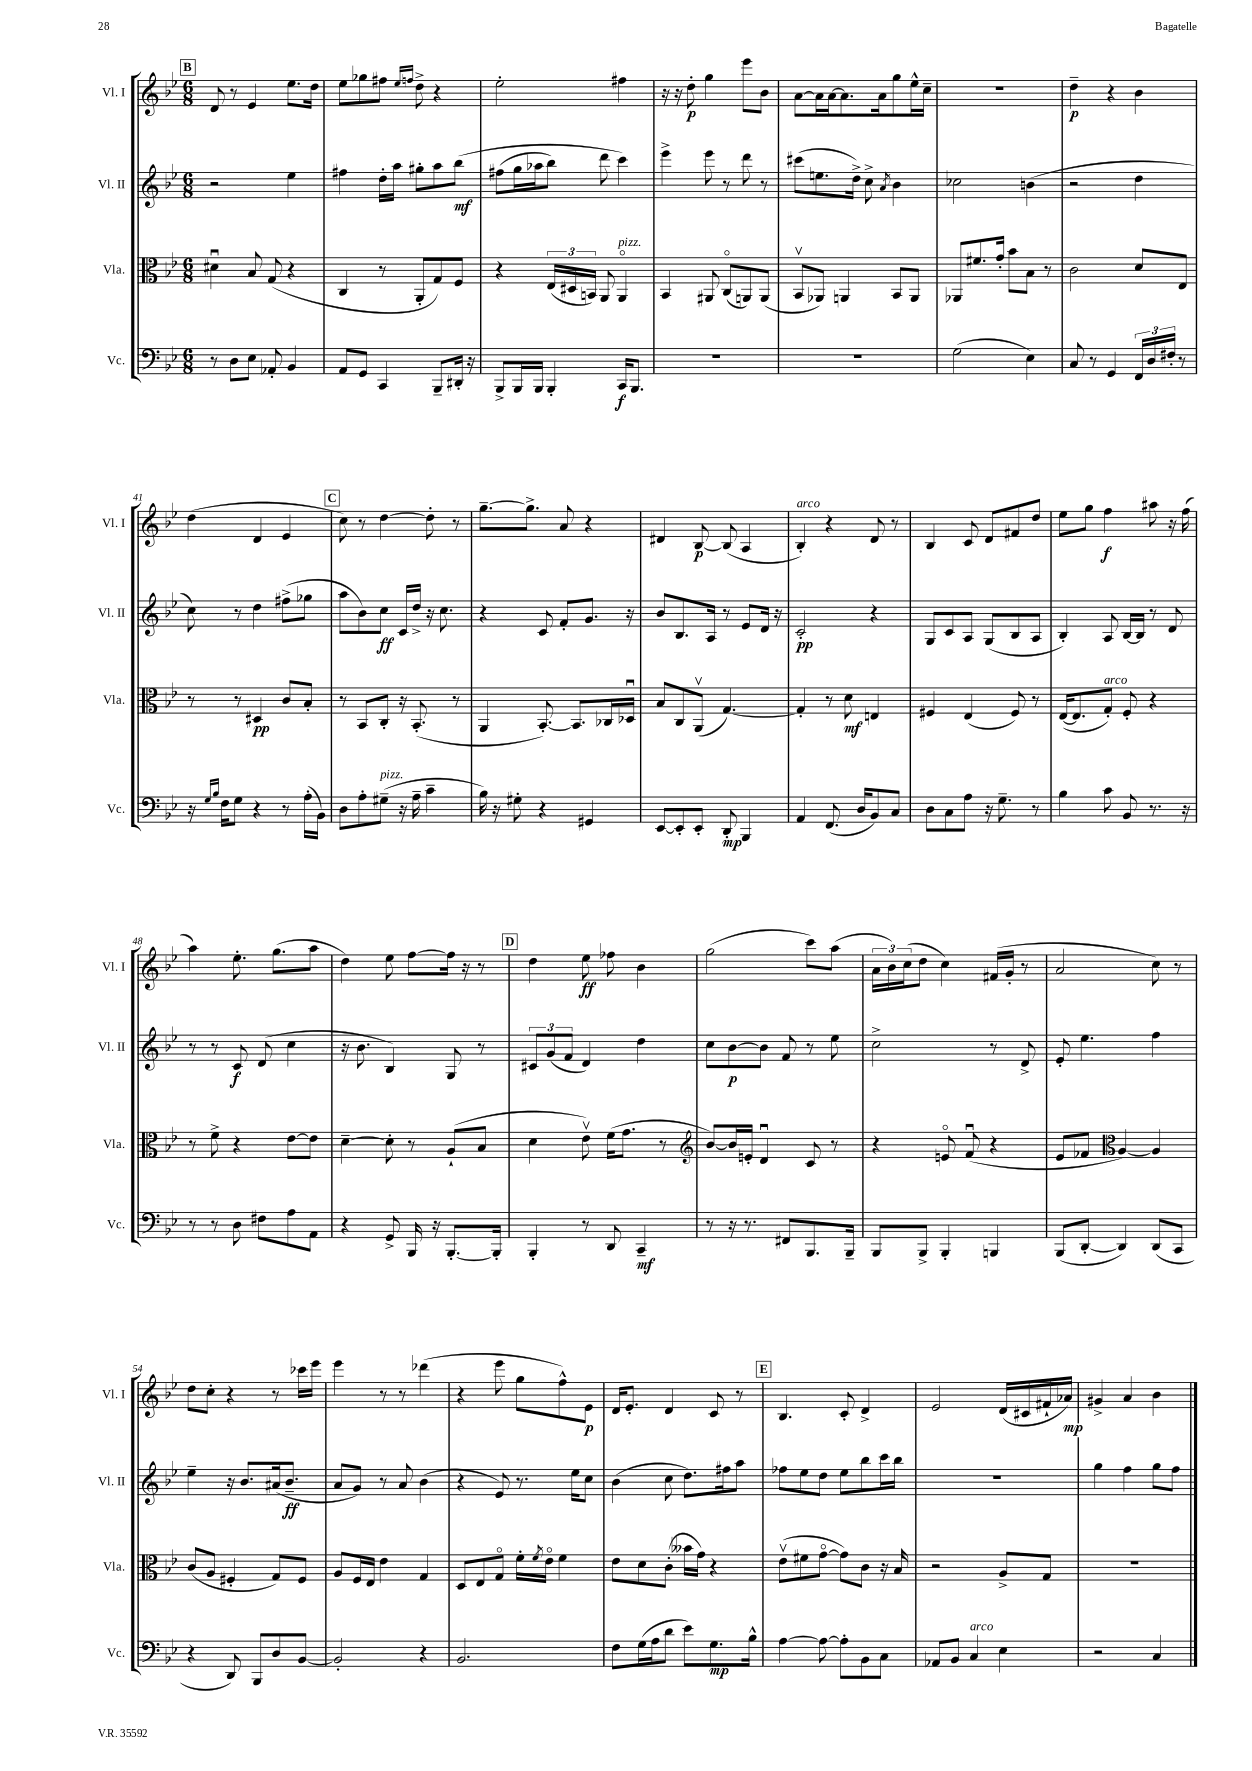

**kern	**dynam	**kern	**dynam	**kern	**dynam	**kern	**dynam
*part4	*part4	*part3	*part3	*part2	*part2	*part1	*part1
*staff4	*staff4	*staff3	*staff3	*staff2	*staff2	*staff1	*staff1
*I"Vc.	*	*I"Vla.	*	*I"Vl. II	*	*I"Vl. I	*
*I'Vc.	*	*I'Vla.	*	*I'Vl. II	*	*I'Vl. I	*
*clefF4	*	*clefC3	*	*clefG2	*	*clefG2	*
*k[b-e-]	*	*k[b-e-]	*	*k[b-e-]	*	*k[b-e-]	*
*M6/8	*	*M6/8	*	*M6/8	*	*M6/8	*
!!LO:REH:place=s1:t=B
=34	=34	=34	=34	=34	=34	=34	=34
8r	.	4d#Xu\	.	2r	.	8d/	.
8D\L	.	.	.	.	.	8r	.
8E-\J	.	8B-/	.	.	.	4e-/	.
8AA-X'/	.	(8G/	.	.	.	.	.
4BB-/	.	4r	.	4ee-\	.	8.ee-\L	.
.	.	.	.	.	.	16dd\Jk	.
=35	=35	=35	=35	=35	=35	=35	=35
8AA/L	.	4C/	.	4ff#X\	.	8ee-\L	.
8GG/J	.	.	.	.	.	8gg-X\	.
4CC/	.	8r	.	16dd'\LL	.	8ff#X\J	.
.	.	.	.	16aa\JJ	.	.	.
.	.	.	.	.	.	16qqee-/LL	.
.	.	.	.	.	.	16qqffn/JJ	.
.	.	8AA'/L	.	8gg#X'\L	.	8dd^\	.
8BBB-~/L	.	8G/)	.	8aa\	.	4r	.
16DD#X'/Jk	.	8F/J	.	(8bb-\J	mf	.	.
16r	.	.	.	.	.	.	.
=36	=36	=36	=36	=36	=36	=36	=36
8BBB-^/L	.	4r	.	(8ff#X\L	.	2ee-'\	.
16BBB-/L	.	.	.	16gg\L	.	.	.
16BBB-/JJ	.	.	.	16aa-X\J	.	.	.
4BBB-'/	.	(24E-/LL	.	8bb-\J)	.	.	.
.	.	24D#X/	.	.	.	.	.
.	.	24BBn/JJ)	.	.	.	.	.
.	.	8AA/	.	8ddd\	.	.	.
!	!	!LO:TX:a:i:t=pizz.	!	!	!	!	!
16CC/KL	f	4AA/	.	4ccc\)	.	4ff#X\	.
8.BBB-/J	.	.	.	.	.	.	.
=37	=37	=37	=37	=37	=37	=37	=37
2.r	.	4BB-/	.	4eee-^\	.	16r	.
.	.	.	.	.	.	16r	.
.	.	.	.	.	.	8dd'\	p
.	.	8AA#X/	.	8eee-\	.	4gg\	.
.	.	(8C/L	.	8r	.	.	.
.	.	8AAn/)	.	8ddd\	.	8eee-\L	.
.	.	(8AA/J	.	8r	.	8b-\J	.
=38	=38	=38	=38	=38	=38	=38	=38
2.r	.	8BB-v/L	.	(8ccc#X\L	.	[8a\L	.
.	.	8AA-X/J)	.	8.een\	.	16a\L]	.
.	.	.	.	.	.	[16a\J	.
.	.	4AAn/	.	.	.	8.a\]	.
.	.	.	.	16dd^\Jk)	.	.	.
.	.	.	.	8cc^\	.	.	.
.	.	.	.	.	.	16a\k	.
.	.	.	.	8qa/	.	.	.
.	.	8BB-/L	.	4b-\	.	8gg\	.
.	.	8AA/J	.	.	.	16ee-^^\L	.
.	.	.	.	.	.	16cc~\JJ	.
=39	=39	=39	=39	=39	=39	=39	=39
(2G\	.	8AA-X/L	.	2cc-X\	.	2.r	.
.	.	8.f#X/	.	.	.	.	.
.	.	16g'/Jk	.	.	.	.	.
.	.	8b-\L	.	.	.	.	.
4E-\)	.	8B-\J	.	(4bn\	.	.	.
.	.	8r	.	.	.	.	.
=40	=40	=40	=40	=40	=40	=40	=40
8C/	.	2c\	.	2r	.	4dd~\	p
8r	.	.	.	.	.	.	.
4GG/	.	.	.	.	.	4r	.
24FF/LL	.	8d/L	.	4dd\	.	4b-\	.
24D/	.	.	.	.	.	.	.
24F#X'/JJ	.	.	.	.	.	.	.
8r	.	8E-/J	.	.	.	.	.
!!LO:LB:g=z
=41	=41	=41	=41	=41	=41	=41	=41
16r	.	8r	.	8cc\)	.	(4dd\	.
16qqG/LL	.	.	.	.	.	.	.
16qqB-/JJ	.	.	.	.	.	.	.
16F\KL	.	.	.	.	.	.	.
8G\J	.	8r	.	8r	.	.	.
4r	.	4D#X/	pp	4dd\	.	4d/	.
8r	.	8c/L	.	(8ff#X^\L	.	4e-/	.
(16A'\LL	.	8B-'/J	.	8gg-X\J	.	.	.
16BB-\JJ)	.	.	.	.	.	.	.
!!LO:REH:place=s1:t=C
=42	=42	=42	=42	=42	=42	=42	=42
8D\L	.	8r	.	8aa\L	.	8cc\)	.
8A'\	.	8BB-/L	.	8b-\)	.	8r	.
!LO:TX:a:i:t=pizz.	!	!	!	!	!	!	!
(8G#X~\J	.	8C'/J	.	8cc\J	ff	[4dd\	.
16r	.	16r	.	16c/LL	.	.	.
16A~\	.	(8.BB-'/	.	16dd^/JJ	.	.	.
4c~\	.	.	.	16r	.	8dd'\]	.
.	.	.	.	8.cc\	.	.	.
.	.	8r	.	.	.	8r	.
=43	=43	=43	=43	=43	=43	=43	=43
16B-\)	.	4AA/	.	4r	.	[8.gg~\L	.
16r	.	.	.	.	.	.	.
8G#X'\	.	.	.	.	.	.	.
.	.	.	.	.	.	8.gg^\J]	.
4r	.	[8.BB-'/)	.	8c/	.	.	.
.	.	.	.	8f'/L	.	8a/	.
.	.	8.BB-/L]	.	.	.	.	.
4GG#X/	.	.	.	8.g/J	.	4r	.
.	.	16C-X/L	.	.	.	.	.
.	.	16D-Xu/JJ	.	16r	.	.	.
=44	=44	=44	=44	=44	=44	=44	=44
[8EE-/L	.	8B-/L	.	8b-/L	.	4d#X/	.
8EE-'/]	.	8C/	.	8.B-/	.	.	.
8EE-'/J	.	(8AAv/J	.	.	.	[8B-/	p
.	.	.	.	16A/Jk	.	.	.
8DD'/	mp	[4.G/)	.	8r	.	(8B-/]	.
4BBB-/	.	.	.	8e-/L	.	4A/	.
.	.	.	.	16d/Jk	.	.	.
.	.	.	.	16r	.	.	.
=45	=45	=45	=45	=45	=45	=45	=45
!	!	!	!	!	!	!LO:TX:a:i:t=arco	!
4AA/	.	4G'/]	.	2c'/	pp	4B-'/)	.
(8.FF/	.	8r	.	.	.	4r	.
.	.	8d\	mf	.	.	.	.
16D/KL	.	.	.	.	.	.	.
8BB-/)	.	4En/	.	4r	.	8d/	.
8C/J	.	.	.	.	.	8r	.
=46	=46	=46	=46	=46	=46	=46	=46
8D\L	.	4F#X/	.	8G/L	.	4B-/	.
8C\	.	.	.	8c/	.	.	.
8A\J	.	(4E-/	.	8A/J	.	8c/	.
16r	.	.	.	(8G/L	.	8d/L	.
8.G~\	.	.	.	.	.	.	.
.	.	8F#/)	.	8B-/	.	8f#X/	.
8r	.	8r	.	8A/J	.	8dd/J	.
=47	=47	=47	=47	=47	=47	=47	=47
4B-\	.	([16E-/KL	.	4B-'/)	.	8ee-\L	.
.	.	8.E-/]	.	.	.	.	.
.	.	.	.	.	.	8gg\J	.
!	!	!LO:TX:a:i:t=arco	!	!	!	!	!
8c\	.	8G'/J)	.	8A/	.	4ff\	f
8BB-/	.	8F'/	.	[16B-/LL	.	.	.
.	.	.	.	16B-/JJ]	.	.	.
8.r	.	4r	.	8r	.	8aa#X\	.
.	.	.	.	8d/	.	16r	.
16r	.	.	.	.	.	(16ff\	.
!!LO:LB:g=z
=48	=48	=48	=48	=48	=48	=48	=48
8r	.	8r	.	8r	.	4aa\)	.
8r	.	8f^\	.	8r	.	.	.
8D\	.	4r	.	8c/	f	8.ee-'\	.
8F#X\L	.	.	.	(8d/	.	.	.
.	.	.	.	.	.	(8.gg\L	.
8A\	.	[8e-\L	.	4cc\	.	.	.
8AA\J	.	8e-\J]	.	.	.	8aa\J	.
=49	=49	=49	=49	=49	=49	=49	=49
4r	.	[4d~\	.	16r	.	4dd\)	.
.	.	.	.	8.b-\	.	.	.
8GG^/	.	8d'\]	.	4B-/)	.	8ee-\	.
16BBB-/	.	8r	.	.	.	[8ff\L	.
16r	.	.	.	.	.	.	.
[8.BBB-'/L	.	(8A`/L	.	8G/	.	16ff\Jk]	.
.	.	.	.	.	.	16r	.
.	.	8B-/J	.	8r	.	8r	.
16BBB-'/Jk]	.	.	.	.	.	.	.
!!LO:REH:place=s1:t=D
=50	=50	=50	=50	=50	=50	=50	=50
4BBB-'/	.	4d\	.	12c#X/L	.	4dd\	.
.	.	.	.	(12g/	.	.	.
.	.	.	.	12f/J	.	.	.
8r	.	8e-v\)	.	4d/)	.	8ee-\	ff
8DD/	.	(16f\KL	.	.	.	8ff-X\	.
.	.	8.g\J	.	.	.	.	.
4CC~/	mf	.	.	4dd\	.	4b-\	.
.	.	8r	.	.	.	.	.
=51	=51	=51	=51	=51	=51	=51	=51
*	*	*clefG2	*	*	*	*	*
8r	.	[8b-/L)	.	8cc\L	.	(2gg\	.
16r	.	16b-/L]	.	[8b-\	p	.	.
8.r	.	16en'/JJ	.	.	.	.	.
.	.	4du/	.	8b-\J]	.	.	.
8FF#X/L	.	.	.	8f/	.	.	.
8.BBB-/	.	8c/	.	8r	.	8ccc\L)	.
.	.	8r	.	8ee-\	.	(8aa\J	.
16BBB-~/Jk	.	.	.	.	.	.	.
=52	=52	=52	=52	=52	=52	=52	=52
8BBB-/L	.	4r	.	2cc^\	.	24a\LL	.
.	.	.	.	.	.	24b-\)	.
.	.	.	.	.	.	(24cc\J	.
8BBB-^/J	.	.	.	.	.	8dd\J	.
4BBB-'/	.	8en/	.	.	.	4cc\)	.
.	.	(8fu/	.	.	.	.	.
4BBBn/	.	4r	.	8r	.	(16f#X/LL	.
.	.	.	.	.	.	16g'/JJ	.
.	.	.	.	8d^/	.	8r	.
=53	=53	=53	=53	=53	=53	=53	=53
(8BBB-/L	.	8e-/L	.	8e-'/	.	2a/	.
[8DD'/J	.	8f-X/J	.	4.ee-\	.	.	.
*	*	*clefC3	*	*	*	*	*
4DD/])	.	[4A/)	.	.	.	.	.
(8DD/L	.	4A/]	.	4ff\	.	8cc\)	.
8CC/J	.	.	.	.	.	8r	.
!!LO:LB:g=z
=54	=54	=54	=54	=54	=54	=54	=54
4r	.	(8c/L	.	4ee-~\	.	8dd\L	.
.	.	8A/J	.	.	.	8cc'\J	.
8DD/)	.	4F#X'/	.	16r	.	4r	.
.	.	.	.	8.b-/L	.	.	.
8BBB-/L	.	.	.	.	.	.	.
8D/	.	8G/L)	.	(16a#X/k	.	8r	.
.	.	.	.	8.b-~/J	ff	.	.
[8BB-/J	.	8F#/J	.	.	.	16ccc-X\LL	.
.	.	.	.	.	.	16eee-\JJ	.
=55	=55	=55	=55	=55	=55	=55	=55
2BB-'/]	.	8A/L	.	8a/L	.	4eee-\	.
.	.	16F/L	.	8g/J)	.	.	.
.	.	16E-/JJ	.	.	.	.	.
.	.	4e-\	.	8r	.	8r	.
.	.	.	.	8a/	.	8r	.
4r	.	4G/	.	(4b-\	.	(4ddd-X\	.
=56	=56	=56	=56	=56	=56	=56	=56
2.BB-/	.	8D/L	.	4r	.	4r	.
.	.	8E-/	.	.	.	.	.
.	.	8G/J	.	8e-/)	.	8eee-\	.
.	.	16f'\LL	.	8.r	.	8gg\L	.
.	.	8qf/	.	.	.	.	.
.	.	16e-\JJ	.	.	.	.	.
.	.	4f\	.	.	.	8ff^^\)	.
.	.	.	.	16ee-\KL	.	.	.
.	.	.	.	8cc\J	.	8e-\J	p
=57	=57	=57	=57	=57	=57	=57	=57
8F\L	.	8e-\L	.	(4b-\	.	16d/KL	.
.	.	.	.	.	.	8.e-'/J	.
(16G\L	.	8d\	.	.	.	.	.
16A\J	.	.	.	.	.	.	.
8d\J	.	(8c'\J	.	8cc\	.	4d/	.
8e-\L)	.	16b--X\LL	.	8.dd\L)	.	.	.
.	.	16g\JJ)	.	.	.	.	.
8.G\	mp	4r	.	.	.	8c/	.
.	.	.	.	16ff#X\k	.	.	.
.	.	.	.	8aa\J	.	8r	.
16B-^^\Jk	.	.	.	.	.	.	.
!!LO:REH:place=s1:t=E
=58	=58	=58	=58	=58	=58	=58	=58
[4A\	.	(8e-v\L	.	8ff-X\L	.	4.B-/	.
.	.	8f#X\	.	8ee-\	.	.	.
8A\_	.	[8g\J	.	8dd\J	.	.	.
8A'\L]	.	8g\L])	.	8ee-\L	.	8c'/	.
8BB-\	.	8c\J	.	8bb-\	.	4d^/	.
8C\J	.	16r	.	16ccc\L	.	.	.
.	.	16B-/	.	16bb-\JJ	.	.	.
=59	=59	=59	=59	=59	=59	=59	=59
8AA-X/L	.	2r	.	2.r	.	2e-/	.
8BB-/J	.	.	.	.	.	.	.
!LO:TX:a:i:t=arco	!	!	!	!	!	!	!
4C/	.	.	.	.	.	.	.
4E-\	.	8A^/L	.	.	.	(16d/LL	.
.	.	.	.	.	.	16c#X/	.
.	.	8G/J	.	.	.	16f#X`/	.
.	.	.	.	.	.	16a-X/JJ)	mp
=60	=60	=60	=60	=60	=60	=60	=60
2r	.	2.r	.	4gg\	.	4g#X^/	.
.	.	.	.	4ff\	.	4a/	.
4C/	.	.	.	8gg\L	.	4b-\	.
.	.	.	.	8ff\J	.	.	.
==	==	==	==	==	==	==	==
*-	*-	*-	*-	*-	*-	*-	*-
